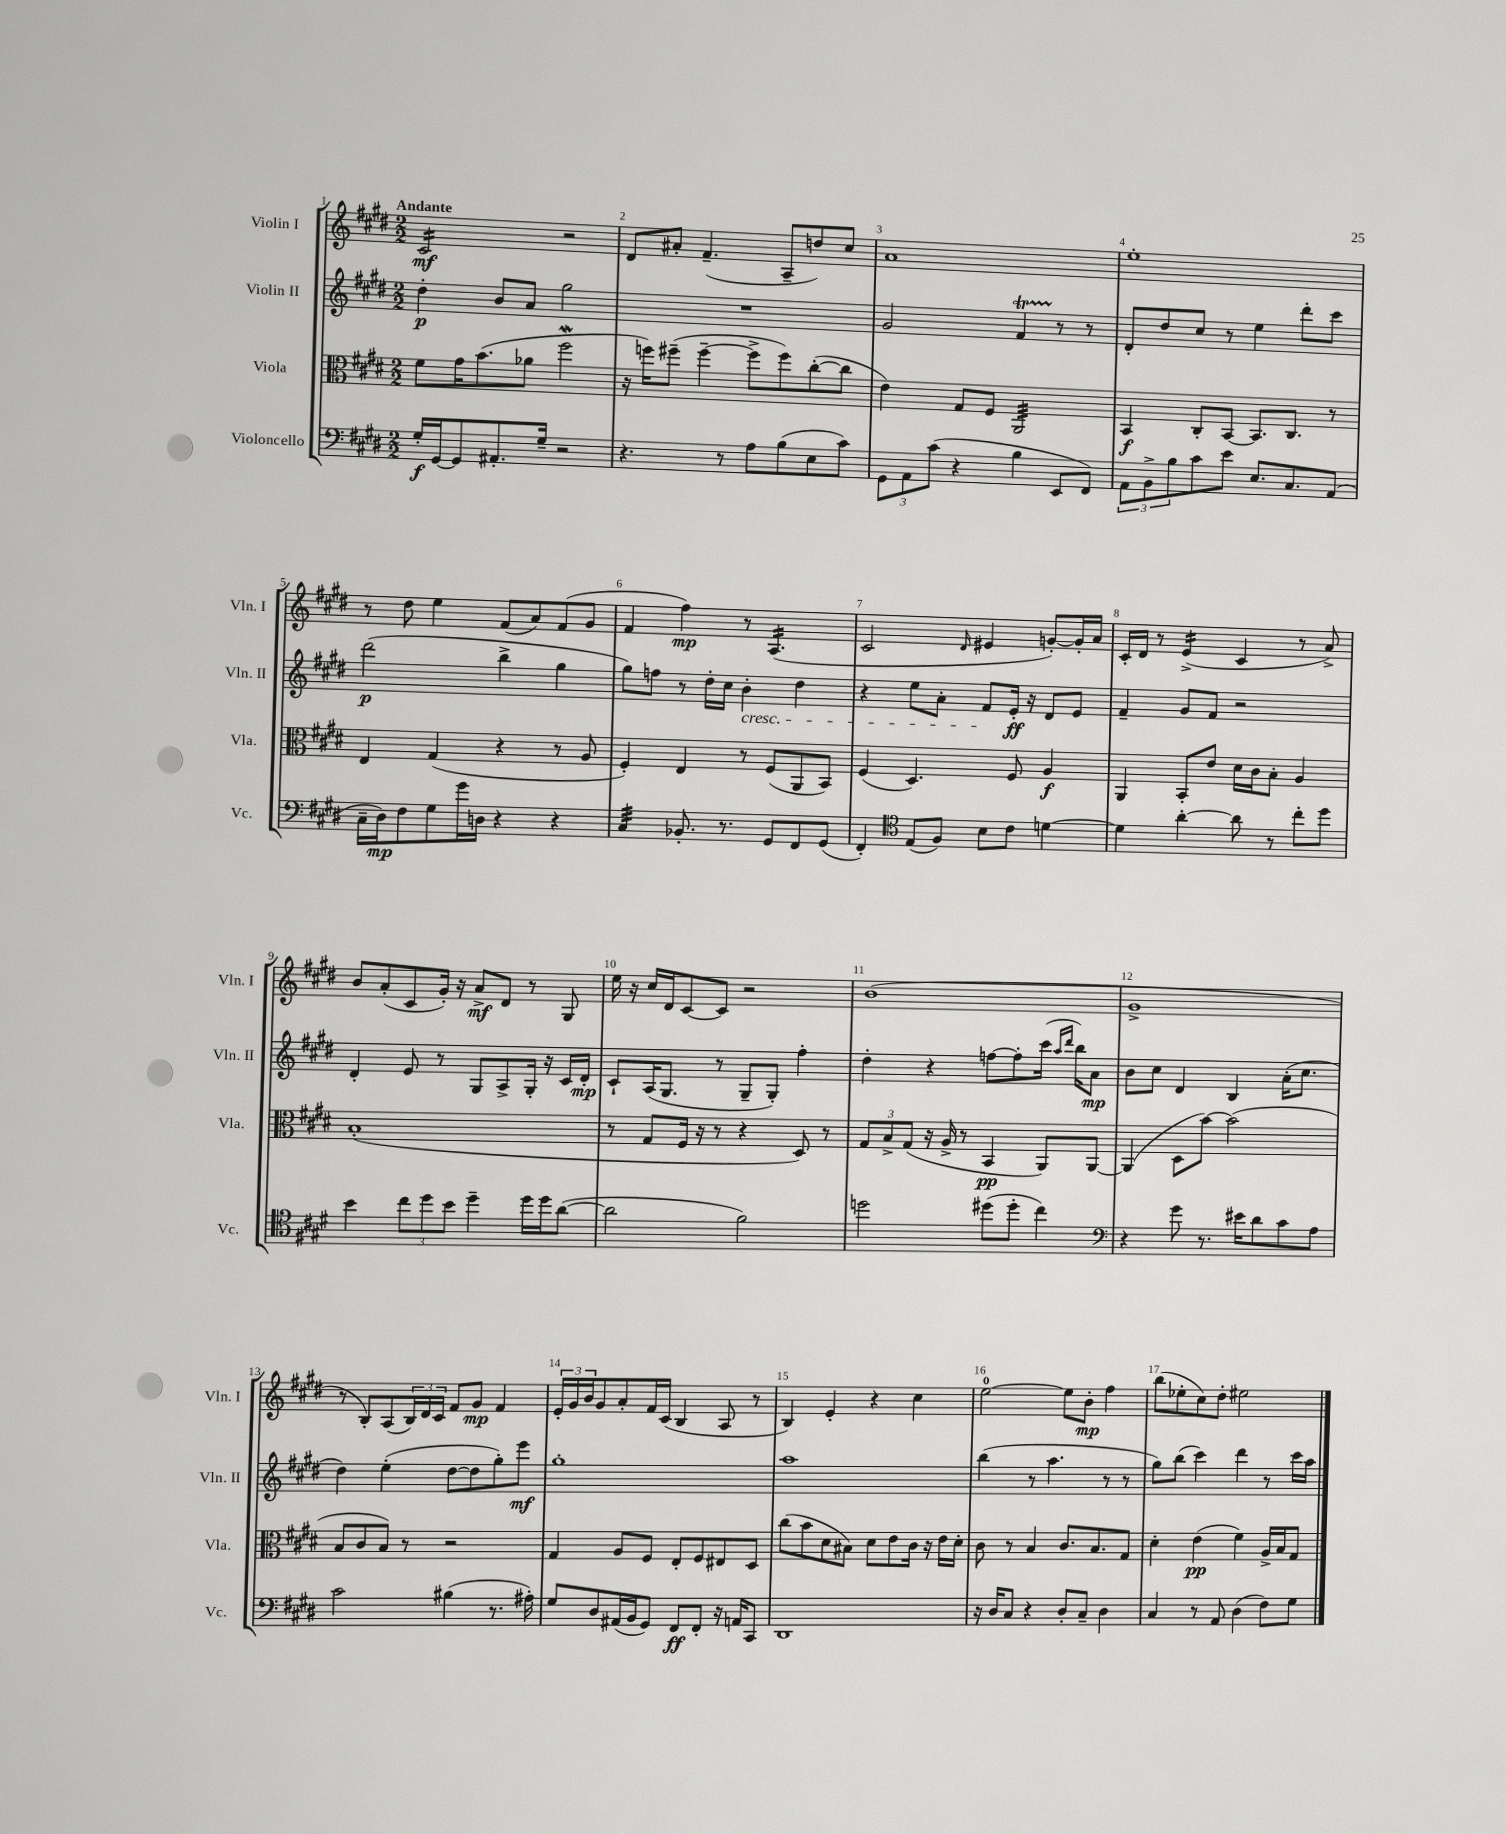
<<
\new StaffGroup <<
\new Staff = "s0" \with { instrumentName = "Violin I" shortInstrumentName = "Vln. I" } {
    \clef treble \key e \major \numericTimeSignature \time 2/2 \tempo "Andante"
    cis'2:16\mf r2 |
    dis'8 ais'8-. fis'4.--( a8-- d''8) cis''8 |
    a'1 |
    e''1-. |
    r8 dis''8 e''4 fis'8( a'8) fis'8( gis'8 |
    fis'4 fis''4\mp) r8 a4.:16( |
    cis'2 \grace { dis'16 } eis'4 g'8~-.) g'16-. a'16 |
    cis'16-. dis'16 r8 e'4:16->( cis'4 r8 a'8->) |
    b'8 a'8-.( cis'8 gis'16-.) r16 a'8->\mf dis'8 r8 gis8 |
    e''16 r16 cis''16 dis'16 cis'8~ cis'8 r2 |
    b'1( |
    gis'1-> |
    r8 b8-.) a8( \tuplet 3/2 { b16) dis'16 cis'16 } fis'8 gis'8\mp fis'4 |
    \tuplet 3/2 { e'16-. gis'16 b'16 } gis'8 a'8-. fis'16 cis'16( b4 a8 r8 |
    b4) e'4-. r4 cis''4 |
    e''2-0~ e''8 b'8-.\mp fis''4 |
    b''8( ees''8-. cis''8) dis''8-. eis''2 \bar "|." |
}
\new Staff = "s1" \with { instrumentName = "Violin II" shortInstrumentName = "Vln. II" } {
    \clef treble \key e \major \numericTimeSignature \time 2/2
    dis''4-.\p b'8 a'8 gis''2 |
    R1 |
    gis'2 fis'4\startTrillSpan r8\stopTrillSpan r8 |
    dis'8-. dis''8 cis''8 r8 e''4 dis'''8-. cis'''8 |
    dis'''2\p( b''4-> gis''4 |
    gis''8) f''8 r8 dis''16-. cis''16 b'4-.\cresc dis''4 |
    r4 e''8 a'8-. fis'8\! e'16-.\ff r16 dis'8 e'8 |
    fis'4-- gis'8 fis'8 r2 |
    dis'4-. e'8 r8 gis8 a8-> gis16-. r16 cis'16 dis'16-.\mp |
    cis'8-! a16( gis8. r8 gis8-- gis8-.) fis''4-. |
    dis''4-. r4 f''8~ f''8-. cis'''16( \grace { a''16 dis'''16 } b''16) a'8\mp |
    b'8 cis''8 dis'4 b4 a'16-.( cis''8. |
    dis''4) e''4-.( dis''8~ dis''8 gis''8-.) e'''8\mf |
    gis''1-. |
    a''1 |
    b''4( r8 a''4. r8 r8 |
    gis''8) b''8( cis'''4) dis'''4 r8 cis'''16 a''16 \bar "|." |
}
\new Staff = "s2" \with { instrumentName = "Viola" shortInstrumentName = "Vla." } {
    \clef alto \key e \major \numericTimeSignature \time 2/2
    fis'8 gis'16 b'8.( aes'8 fis''2\mordent |
    r16 f''16) fis''8--( fis''4~-- fis''8-> fis''8) cis''8~-.( cis''8 |
    e'4) gis8 fis8 a,2:32 |
    b,4\f cis8-. b,8~ b,8. cis8. r8 |
    e4 gis4( r4 r8 a8 |
    fis4-.) e4 r8 fis8( a,8 b,8) |
    fis4( dis4.) fis8 a4\f |
    a,4 b,8-. e'8 dis'16 cis'16 b8-. a4 |
    b1-.( |
    r8 gis8 fis16 r16 r8 r4 dis8) r8 |
    \tuplet 3/2 { gis8 b8-> gis8( } r16 a16-> r8 b,4\pp a,8) a,8~ |
    a,4( dis8 b'8~) b'2( |
    b8 cis'8 b8) r8 r2 |
    gis4 a8 fis8 e8-. fis8 eis8 dis8 |
    cis''8( b'8 dis'8 bis8) dis'8 e'8 cis'16 r16 e'16 dis'16-. |
    cis'8 r8 b4 cis'8. b8. gis8 |
    dis'4-. e'4\pp( fis'4) a16-> b16 gis8 \bar "|." |
}
\new Staff = "s3" \with { instrumentName = "Violoncello" shortInstrumentName = "Vc." } {
    \clef bass \key e \major \numericTimeSignature \time 2/2
    gis16-.\f gis,16~ gis,8 ais,8.-. gis16-- r2 |
    r4. r8 a8 b8( e8 cis'8) |
    \tuplet 3/2 { gis,8 a,8 cis'8( } r4 b4 e,8 fis,8) |
    \tuplet 3/2 { a,8 b,8-> b8 } cis'8 e'8 e8. cis8. a,8( |
    cis16-- dis16\mp) fis8 gis8 gis'16 d16 r4 r4 |
    cis4:32 bes,8.-. r8. gis,8 fis,8 gis,8( |
    fis,4-.) \clef tenor e8( fis8) b8 cis'8 d'4~ |
    d'4 a'4~-. a'8 r8 cis''8-. dis''8 |
    b'4 \tuplet 3/2 { cis''8 dis''8 b'8 } dis''4-- dis''16 dis''16 a'8~( |
    a'2 fis'2) |
    d''2 dis''8( dis''8-. cis''4) |
    \clef bass r4 gis'8 r8. eis'16 dis'8 cis'8 a8 |
    cis'2 bis4( r8. ais16-.) |
    gis8 dis8 ais,16( b,16 gis,8) fis,8\ff fis,8-. r16 a,16 cis,8 |
    dis,1 |
    r16 dis16 cis8 r4 dis8-. cis8-- dis4 |
    cis4 r8 a,8 dis4( fis8) gis8 \bar "|." |
}
>>
>>
\layout { \context { \Score \override BarNumber.break-visibility = ##(#f #t #t) barNumberVisibility = #all-bar-numbers-visible } }
